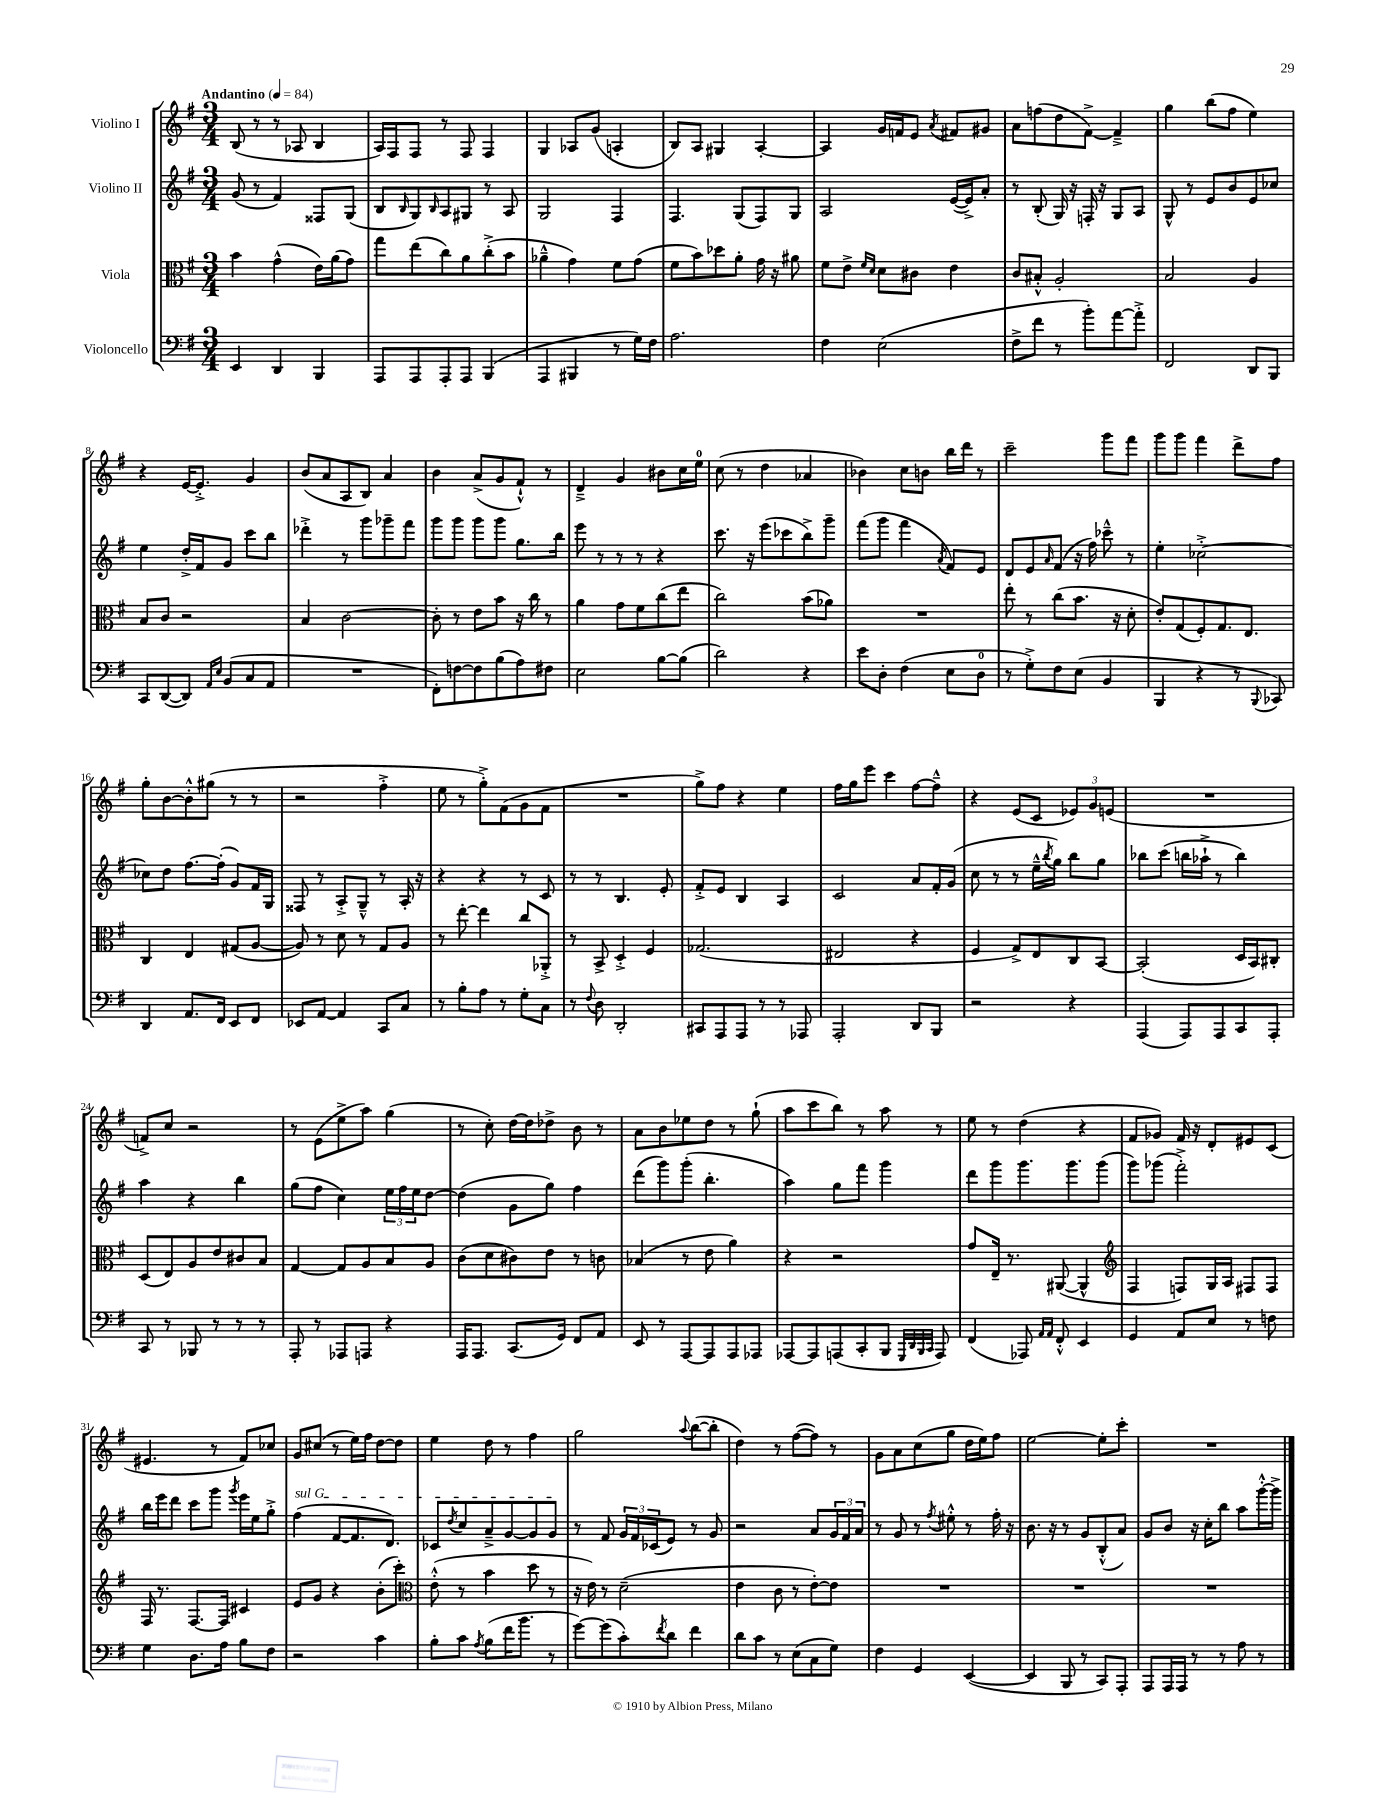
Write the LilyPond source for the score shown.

<<
\new StaffGroup <<
\new Staff = "s0" \with { instrumentName = "Violino I" } {
    \clef treble \key g \major \numericTimeSignature \time 3/4 \tempo "Andantino" 4 = 84
    b8( r8 r8 aes8 b4 |
    a16) fis16 fis8 r8 fis8 fis4 |
    g4 aes8 g'8( a4-. |
    b8) a8 gis4 a4~-. |
    a4 g'16 f'16 e'8 \acciaccatura { a'8 } fis'8 gis'8 |
    a'8 f''8( d''8 fis'8~->) fis'4---> |
    g''4 b''8( fis''8 e''4) |
    r4 e'16~ e'8.-.-> g'4 |
    b'8( a'8 a8 b8) a'4 |
    b'4 a'8->( g'8 fis'8-!-^) r8 |
    d'4---> g'4 bis'8 c''16 e''16-0 |
    c''8( r8 d''4 aes'4 |
    bes'4) c''8 b'8 b''16 d'''16 r8 |
    c'''2-- g'''8 fis'''8 |
    g'''8 g'''8 fis'''4 d'''8-> fis''8 |
    g''8-. b'8~ b'8-.-^ gis''8( r8 r8 |
    r2 fis''4-.-> |
    e''8 r8 g''8-.->) fis'8( g'8 fis'8 |
    R2. |
    g''8->) fis''8 r4 e''4 |
    fis''16 g''16 e'''8 c'''4 fis''8~ fis''8---^ |
    r4 e'8( c'8 \tuplet 3/2 { ees'8) g'8 e'8( } |
    R2. |
    f'8->) c''8 r2 |
    r8 e'8( e''8-> a''8) g''4( |
    r8 c''8-.) d''16~ d''16 des''8-> b'8 r8 |
    a'8 b'8 ees''8 d''8 r8 g''8-!( |
    a''8 c'''8 b''8) r8 a''8 r8 |
    e''8 r8 d''4( r4 |
    fis'8 ges'8) fis'16 r16 d'8-. eis'8 c'8( |
    eis'4. r8 fis'8) ces''8 |
    g'8 cis''8( r8 e''16) fis''16 d''8~ d''8 |
    e''4 d''8 r8 fis''4 |
    g''2 \appoggiatura { a''8 } b''8~( b''8-. |
    d''4) r8 fis''8~( fis''8) r8 |
    g'8 a'8 c''8( g''8 d''16 e''16) fis''8 |
    e''2~ e''8-. c'''8-. |
    R2. \bar "|." |
}
\new Staff = "s1" \with { instrumentName = "Violino II" } {
    \clef treble \key g \major \numericTimeSignature \time 3/4
    g'8( r8 fis'4) fisis8 g8( |
    b8 \grace { b16 } g8) \grace { b16 } a8 gis8 r8 a8 |
    g2 fis4 |
    fis4. g8( fis8) g8 |
    a2 e'16~( e'16->) a'8-. |
    r8 b8-.( g16) r16 f16-. r16 g8 a8 |
    g8-^ r8 e'8 b'8 e'8 ces''8 |
    e''4 d''16-.-> fis'16 g'8 c'''8 b''8 |
    des'''4-.-> r8 g'''8 ges'''8-- fis'''8 |
    g'''8 g'''8 g'''8 g'''8 g''8. b''16 |
    e'''8 r8 r8 r8 r4 |
    c'''8. r16 e'''8( ces'''8 b''8->) g'''8-- |
    fis'''8( g'''8 fis'''4 \acciaccatura { a'8 } fis'8) e'8 |
    d'8 e'8 \grace { a'16 } fis'8( r16 fis''16) ces'''8---^ r8 |
    e''4-. ces''2~-.-> |
    ces''8 d''8 fis''8.~ fis''16-.( g'8) fis'16 g16 |
    fisis8 r8 a8-.-> g8---^ r8 a16-. r16 |
    r4 r4 r8 c'8 |
    r8 r8 b4. e'8-. |
    fis'8-.-> e'8 b4 a4 |
    c'2 a'8 fis'16-. g'16( |
    c''8 r8 r8 e''16---^ \acciaccatura { b''8 } g''16) b''8 g''8 |
    bes''8 c'''8( b''16 aes''16-!-> r8 b''4) |
    a''4 r4 b''4 |
    g''8( fis''8 c''4) \tuplet 3/2 { e''16 fis''16 e''16 } d''8~ |
    d''4( g'8 g''8) fis''4 |
    d'''8( g'''8) g'''8-.( b''4.-. |
    a''4) g''8 fis'''8 g'''4 |
    d'''8 g'''8 g'''8. g'''8. g'''8( |
    g'''8) ges'''8( fis'''2-.->) |
    b''16 e'''16 d'''8 c'''8 g'''8 \acciaccatura { g'''8 } e'''16 e''16 g''8-.-> |
    \once \override TextSpanner.bound-details.left.text = \markup { \italic "sul G" } fis''4\startTextSpan( fis'8~ fis'8. d'8.) |
    ces'8 \acciaccatura { d''8 } c''8 a'8---> g'8~ g'8 g'8\stopTextSpan |
    r8 fis'8 \tuplet 3/2 { g'16 fis'16 ces'16( } e'8) r8 g'8 |
    r2 a'8 \tuplet 3/2 { g'16 fis'16 a'16 } |
    r8 g'8 r8 \acciaccatura { fis''8 } eis''8-.-^ r8 fis''16-. r16 |
    b'8. r16 r8 g'8 b8-.-^( a'8) |
    g'8 b'8 r16 c''16-. b''8 a''8 g'''16~-.-^ g'''16-> \bar "|." |
}
\new Staff = "s2" \with { instrumentName = "Viola" } {
    \clef alto \key g \major \numericTimeSignature \time 3/4
    b'4 g'4-^( e'16) a'16( g'8) |
    g''8 e''8( c''8) a'8 c''8-.->( b'8 |
    aes'4---^ g'4) fis'8 g'8( |
    fis'8 b'8) des''8 a'8-. g'16 r16 ais'8 |
    fis'8 e'8-> \grace { fis'16 d'16 } d'8 cis'8 e'4 |
    c'8 bis8-.-^ a2-. |
    b2 a4 |
    b8 c'8 r2 |
    b4 c'2~ |
    c'8-. r8 e'8 b'8 r16 c''16 r8 |
    a'4 g'8 fis'8 c''8( e''8 |
    c''2) b'8( aes'8) |
    R2. |
    e''8-. r8 c''8( b'8. r16 d'8-. |
    e'8-.) g8( fis8-.) g8. e8. |
    c4 e4 gis8( a8~ |
    a8) r8 d'8 r8 g8 a8 |
    r8 e''8~-. e''4 c''8 aes,8-.-> |
    r8 b,8-> d4-.-> fis4 |
    ges2.( |
    eis2 r4 |
    fis4 g8->) e8 c8 b,8~ |
    b,2-.( d16 b,16) cis8-. |
    d8( e8) a8 e'8 cis'8 b8 |
    g4~ g8 a8 b8 a8 |
    c'8( d'8 cis'8) e'8 r8 c'8 |
    bes4( r8 e'8 a'4) |
    r4 r2 |
    g'8 e16-- r8. ais,8~( ais,4-^ |
    \clef treble fis4 f8) g16 a16 fis8 fis8 |
    fis16 r8. fis8.~ fis16 cis'4 |
    e'8 g'8 r4 b'8-.( c'''8-.) |
    \clef alto e'8-.-^( r8 b'4 d''8 r8 |
    r16 e'16) r8 d'2--( |
    e'4 c'8 r8 e'8~-.) e'8 |
    R2. |
    R2. |
    R2. \bar "|." |
}
\new Staff = "s3" \with { instrumentName = "Violoncello" } {
    \clef bass \key g \major \numericTimeSignature \time 3/4
    e,4 d,4 b,,4 |
    a,,8 a,,8 a,,8-. a,,8 b,,4( |
    a,,4 bis,,4 r8 g16) fis16 |
    a2. |
    fis4 e2( |
    fis8-> fis'8 r8 b'8-.) a'8~ a'8-.-> |
    fis,2 d,8 b,,8 |
    c,8 d,8~( d,8) \grace { a,16 e16 } b,8( c8 a,8 |
    R2. |
    fis,8-.) f8~ f8 b8( a8) fis8 |
    e2 b8~ b8( |
    d'2) r4 |
    e'8 d8-. fis4( e8 d8-0 |
    r8 g8-.->) fis8 e8( b,4 |
    b,,4 r4 r8 \appoggiatura { b,,8 } ces,8) |
    d,4 a,8. fis,16 e,8 fis,8 |
    ees,8 a,8~ a,4 c,8 c8 |
    r8 b8-. a8 r8 g8-. c8 |
    r8 \appoggiatura { fis8 } d8 d,2-. |
    cis,8 a,,8 a,,8 r8 r8 aes,,8 |
    a,,2-. d,8 b,,8 |
    r2 r4 |
    a,,4( a,,8) a,,8 c,8 a,,8-. |
    c,8 r8 bes,,8 r8 r8 r8 |
    a,,8-. r8 aes,,8 a,,8 r4 |
    a,,16 a,,8. c,8.( g,16) fis,8 a,8 |
    e,8 r8 a,,8~ a,,8 a,,8 aes,,8 |
    aes,,8~ aes,,8 a,,8( c,8-. b,,8 \grace { g,,32 d,32 b,,32 c,32 } a,,8) |
    fis,4( aes,,8) \grace { a,16 a,16 } fis,8-.-^ e,4 |
    g,4 a,8 e8 r8 f8 |
    g4 d8. a16 b8 fis8 |
    r2 c'4 |
    b8-. c'8 \acciaccatura { a8 } b8( fis'16 b'8. r8 |
    g'8~) g'8( c'8-.) \acciaccatura { fis'8 } d'8 fis'4 |
    d'8 c'8 r8 e8( c8 g8) |
    fis4 g,4 e,4~( |
    e,4 b,,8 r8 c,8) a,,8-. |
    a,,8 a,,16 a,,16 r8 r8 a8 r8 \bar "|." |
}
>>
>>
